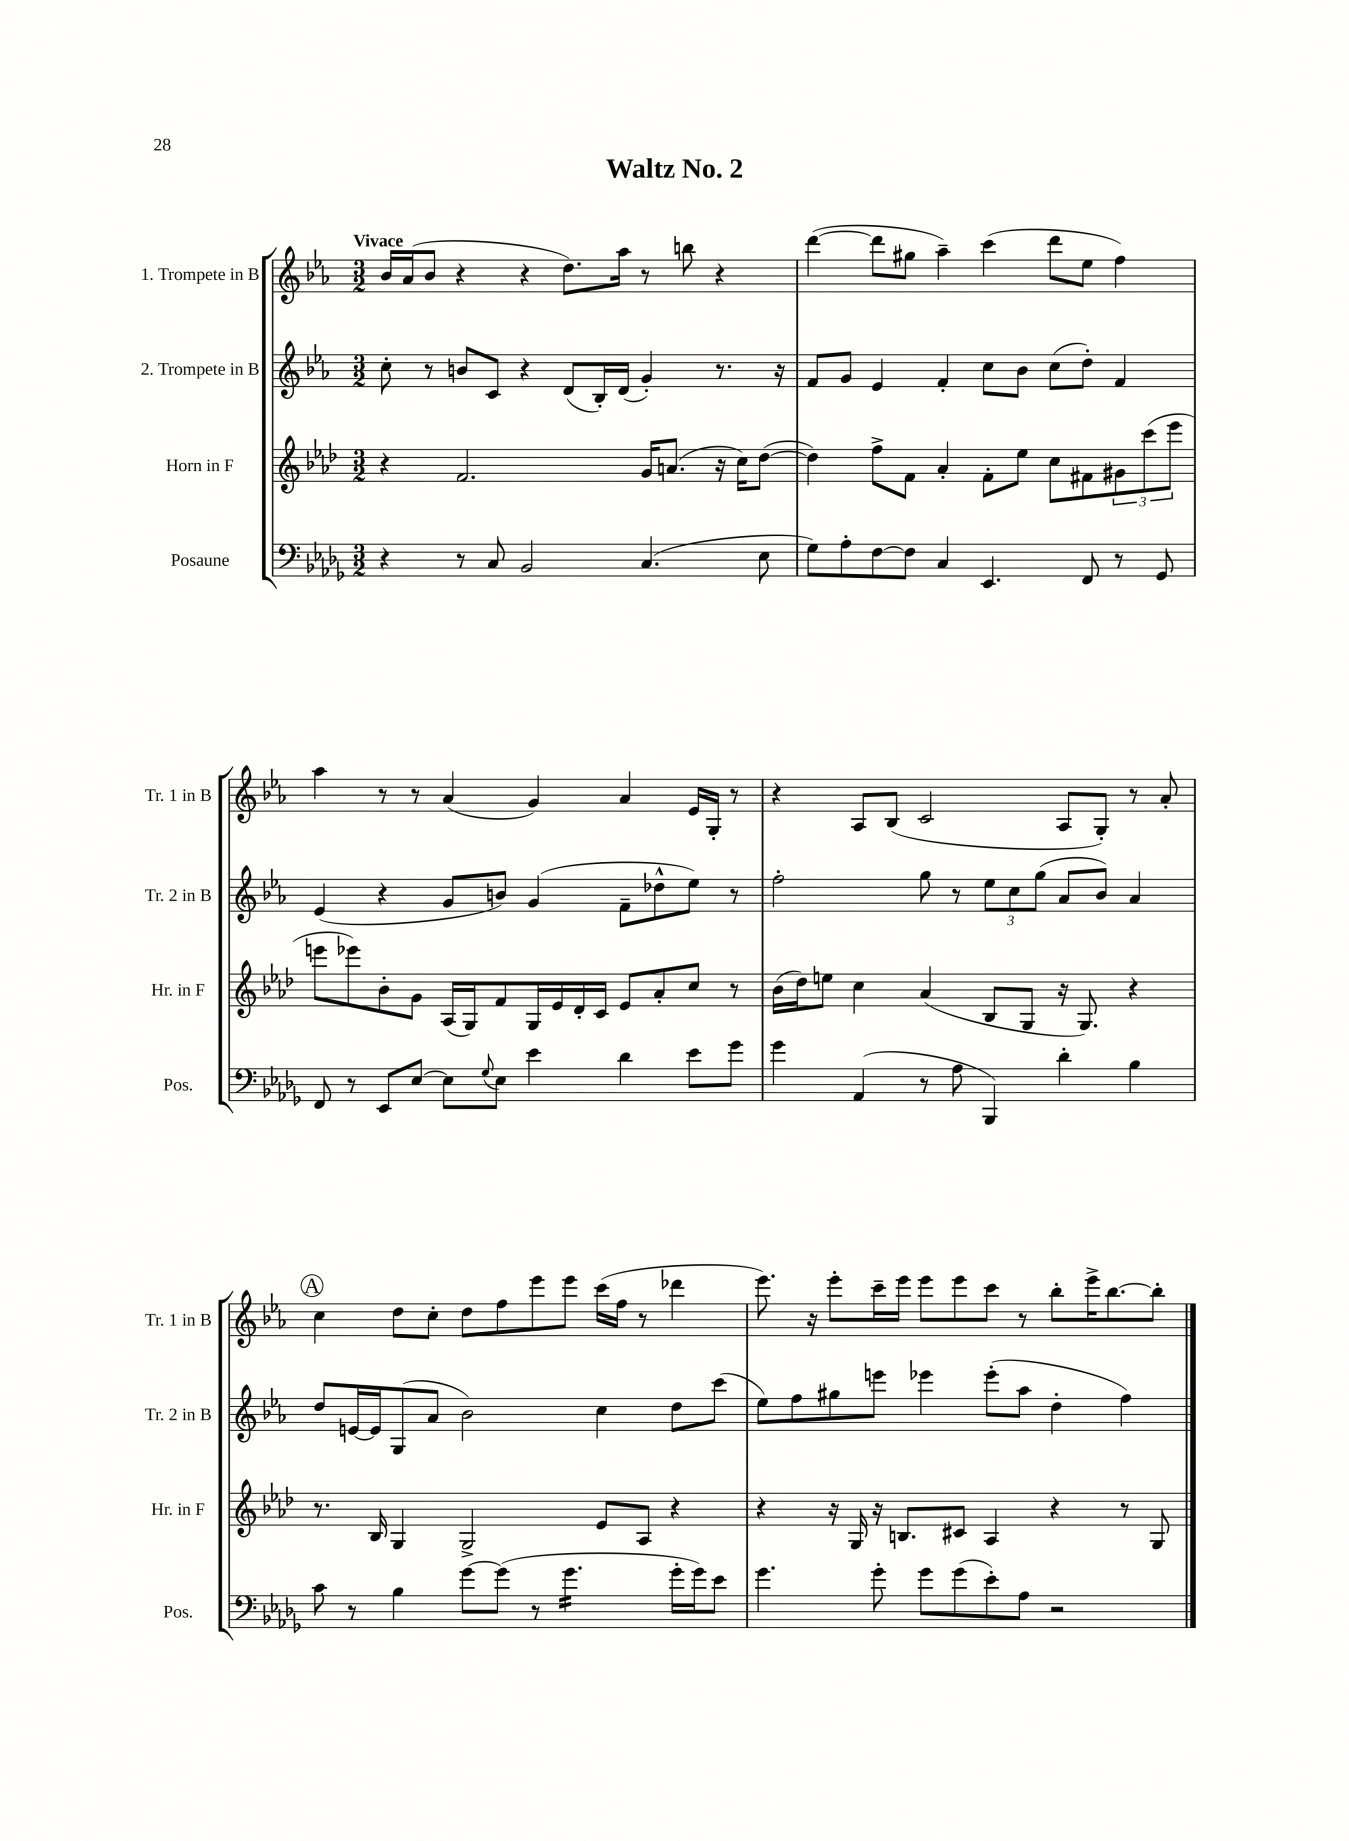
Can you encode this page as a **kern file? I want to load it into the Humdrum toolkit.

**kern	**kern	**kern	**kern
*staff4	*staff3	*staff2	*staff1
*clefF4	*clefG2	*clefG2	*clefG2
*k[b-e-a-d-g-]	*k[b-e-a-d-]	*k[b-e-a-]	*k[b-e-a-]
*M3/2	*M3/2	*M3/2	*M3/2
4r	4r	8cc'	16b-
.	.	.	(16a-
.	.	8r	8b-
8r	2.f	8b	4r
8C	.	8c	.
2BB-	.	4r	4r
.	.	(8d	8.dd)
.	.	16B-')	.
.	.	(16d	16aa-
(4.C	16g	4g')	8r
.	(8.a	.	.
.	.	.	8bb
.	16r	8.r	4r
.	16cc)	.	.
8E-	([8dd-	.	.
.	.	16r	.
=	=	=	=
8G-)	4dd-])	8f	([4ddd
8A-'	.	8g	.
[8F	8ff^	4e-	8ddd]
8F]	8f	.	8gg#
4C	4a-'	4f'	4aa-~)
4.EE-	8f'	8cc	(4ccc
.	8ee-	8b-	.
.	8cc	(8cc	8ddd
8FF	8f#	8dd')	8ee-
8r	12g#	4f	4ff)
.	(12ccc	.	.
8GG-	.	.	.
.	12eee-	.	.
=	=	=	=
8FF	8eee	(4e-	4aa-
8r	8eee-)	.	.
8EE-	8b-'	4r	8r
[8E-	8g	.	8r
8E-]	(16A-	8g	(4a-
.	16G)	.	.
8qqG-	.	.	.
8E-	8f	8b)	.
4e-	16G	(4g	4g)
.	16e-	.	.
.	16d-'	.	.
.	16c	.	.
4d-	8e-	8f~	4a-
.	8a-'	8dd-^^	.
8e-	8cc	8ee-)	16e-
.	.	.	16G'
8g-	8r	8r	8r
=	=	=	=
4g-	(16b-	2ff'	4r
.	16dd-)	.	.
.	8ee	.	.
(4AA-	4cc	.	8A-
.	.	.	(8B-
8r	(4a-	8gg	2c
8A-	.	8r	.
4BBB-)	8B-	12ee-	.
.	.	12cc	.
.	8G	.	.
.	.	(12gg	.
4d-'	16r	8a-	8A-
.	8.G)	.	.
.	.	8b-)	8G')
4B-	4r	4a-	8r
.	.	.	8a-'
=	=	=	=
8c	8.r	8dd	4cc
8r	.	[16e	.
.	16B-	16e]	.
4B-	4G	(8G	8dd
.	.	8a-	8cc'
[8g-	2G^	2b-)	8dd
(8g-]	.	.	8ff
8r	.	.	8eee-
4.g-	.	.	8eee-
.	8e-	4cc	(16ccc
.	.	.	16ff
.	8A-	.	8r
16g-'	4r	8dd	4ddd-
16g-)	.	.	.
8e-	.	(8ccc	.
=	=	=	=
4.g-	4r	8ee-)	8.eee-)
.	.	8ff	.
.	.	.	16r
.	16r	8gg#	8eee-'
.	16G	.	.
8g-'	16r	8eee	16ccc~
.	8.B	.	16eee-
8g-	.	4eee-	8eee-
(8g-	8c#	.	8eee-
8e-')	4A-	(8eee-'	8ccc
8A-	.	8aa-	8r
2r	4r	4dd'	8bb-'
.	.	.	16eee-^
.	.	.	[8.bb-
.	8r	4ff)	.
.	8G	.	8bb-']
==	==	==	==
*-	*-	*-	*-
